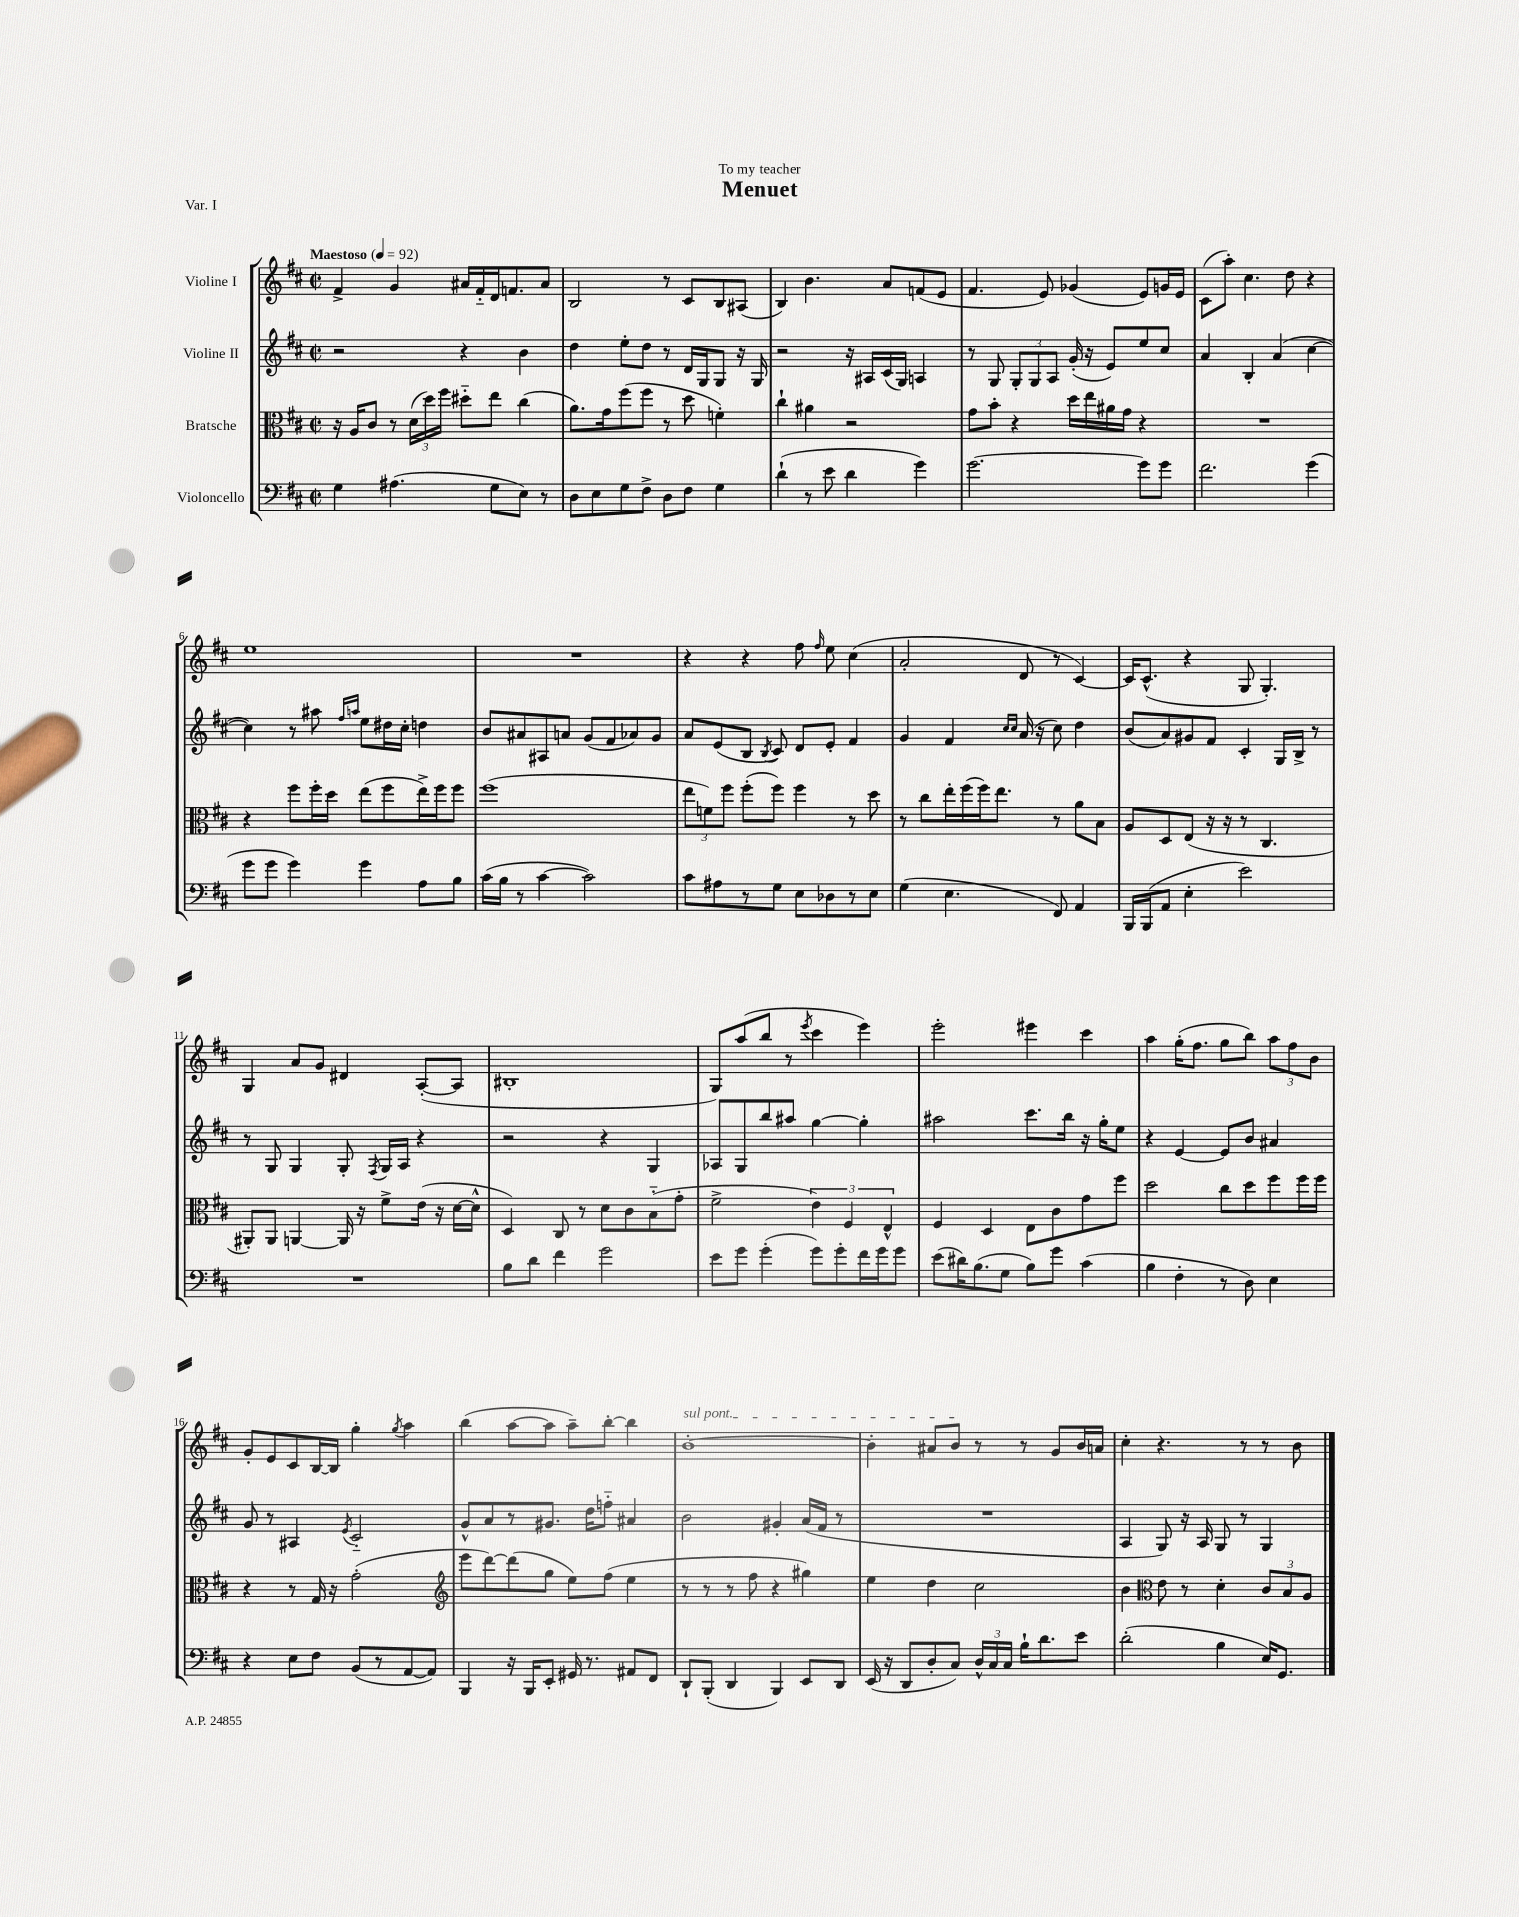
\header { title = "Menuet" dedication = "To my teacher" piece = "Var. I" }
<<
\new StaffGroup <<
\new Staff = "s0" \with { instrumentName = "Violine I" } {
    \clef treble \key d \major \defaultTimeSignature \time 2/2 \tempo "Maestoso" 4 = 92
    \autoBeamOff fis'4-> g'4 ais'16[ fis'16-_ d'16 f'8. ais'8] |
    b2 r8 cis'8[ b8 ais8]( |
    b4) b'4. a'8[ f'8( e'8] |
    fis'4. e'8) ges'4( e'8[) g'16 e'16] |
    cis'8[( a''8]-.) cis''4. d''8 r4 |
    e''1 |
    R1 |
    r4 r4 fis''8 \grace { fis''16 } e''8 cis''4( |
    a'2-. d'8 r8 cis'4~) |
    cis'16[ cis'8.]-^( r4 g8 g4.-.) |
    g4 a'8[ g'8] dis'4 a8[~-.( a8] |
    bis1-. |
    g8[) a''8( b''8] r8 \acciaccatura { e'''8 } cis'''4 e'''4) |
    e'''2-. eis'''4 cis'''4 |
    a''4 g''16[-.( fis''8.] g''8[ b''8]) \tuplet 3/2 { a''8[ fis''8 b'8] } |
    g'8[-. e'8 cis'8 b16~ b16] g''4-. \acciaccatura { g''8 } a''4 |
    b''4( a''8[~ a''8] a''8[--) b''8]~-. b''4 |
    \once \override TextSpanner.bound-details.left.text = \markup { \italic "sul pont." } b'1~-.\startTextSpan |
    b'4-. ais'8[ b'8]\stopTextSpan r8 r8 g'8[ b'16 a'16] |
    cis''4-. r4. r8 r8 b'8 \bar "|." |
}
\new Staff = "s1" \with { instrumentName = "Violine II" } {
    \clef treble \key d \major \defaultTimeSignature \time 2/2
    \autoBeamOff r2 r4 b'4 |
    d''4 e''8[-. d''8] r8 d'16[ g16 g8] r16 g16 |
    r2 r16 ais16[ cis'16( g16]) a4 |
    r8 g8 \tuplet 3/2 { g8[-. g8 a8] } g'16-.( r16 e'8[) e''8 cis''8] |
    a'4 b4-. a'4( cis''4~ |
    cis''4) r8 ais''8 \grace { fis''16[ a''16] } e''8[ dis''16 cis''16]-. d''4 |
    b'8[ ais'8 ais8 a'8] g'8[( fis'8 aes'8) g'8] |
    a'8[ e'8( b8] \acciaccatura { b8 } cis'8) d'8[ e'8]-. fis'4 |
    g'4 fis'4 \grace { cis''16[ cis''16] } a'16( r16 cis''8) d''4 |
    b'8[( a'8) gis'8 fis'8] cis'4-. g16[ b16]-> r8 |
    r8 g8 g4 g8-. \acciaccatura { fis8 } g16[ a16] r4 |
    r2 r4 g4 |
    aes8[ g8 b''8 ais''8] g''4~ g''4-. |
    ais''2 cis'''8.[ b''16] r16 g''16[-. e''8] |
    r4 e'4~ e'8[ b'8] ais'4 |
    g'8 r8 ais4 \acciaccatura { e'8 } cis'2-_ |
    g'8[-^ a'8 r8 gis'8.] d''16[ f''8]-_ ais'4 |
    b'2 gis'4-. a'16[( fis'16] r8 |
    R1 |
    a4 g8) r16 a16 g8 r8 g4 \bar "|." |
}
\new Staff = "s2" \with { instrumentName = "Bratsche" } {
    \clef alto \key d \major \defaultTimeSignature \time 2/2
    \autoBeamOff r16 a16[ cis'8] r8 \tuplet 3/2 { d'16[( d''16) fis''16] } dis''8[-_ e''8] cis''4( |
    a'8.[) g'16 fis''8( fis''8] r8 d''8 f'4-.) |
    cis''4-! ais'4 r2 |
    g'8[ b'8]-. r4 d''16[ e''16 ais'16 g'16] r4 |
    R1 |
    r4 fis''8[ fis''16-. d''16] e''8[( fis''8 e''16->) fis''16 fis''8] |
    fis''1( |
    \tuplet 3/2 { e''8[ f'8) fis''8] } fis''8[-.( fis''8]) fis''4 r8 d''8 |
    r8 cis''8[ e''16-. fis''16( fis''16) e''8.] r8 a'8[ b8] |
    a8[ d8 e8]( r16 r16 r8 cis4. |
    ais,8[-.) ais,8] a,4~ a,16 r16 fis'8[-> e'16]( r16 d'16[~ d'16]-^ |
    d4) cis8 r8 d'8[ cis'8 b8-_( g'8]-. |
    fis'2-> \tuplet 3/2 { e'4) fis4 e4-^ } |
    fis4 d4 e8[ cis'8 g'8 fis''8] |
    d''2 cis''8[ d''8 fis''8 fis''16 fis''16] |
    r4 r8 g16 r16 g'2-.( |
    \clef treble e'''8[ d'''8~) d'''8( g''8] e''8[) fis''8]( e''4 |
    r8 r8 r8 fis''8 r4 gis''4) |
    e''4 d''4 cis''2 |
    b'4 \clef alto e'8 r8 d'4-. \tuplet 3/2 { cis'8[ b8 a8] } \bar "|." |
}
\new Staff = "s3" \with { instrumentName = "Violoncello" } {
    \clef bass \key d \major \defaultTimeSignature \time 2/2
    \autoBeamOff g4 ais4.( g8[ e8]) r8 |
    d8[ e8 g8 fis8]-> d8[ fis8] g4 |
    d'4-!( r8 e'8 d'4 g'4) |
    g'2.~ g'8[ g'8] |
    fis'2. g'4( |
    g'8[ g'8] g'4) g'4 a8[ b8] |
    cis'16[( b16] r8 cis'4~ cis'2) |
    cis'8[ ais8 r8 g8] e8[ des8 r8 e8] |
    g4( e4. fis,8) a,4 |
    b,,16[ b,,16( a,8] e4-. e'2) |
    R1 |
    b8[ d'8] fis'4 g'2 |
    e'8[ g'8] g'4-.( g'8[) g'8-. fis'16 g'16 g'8] |
    e'8[( dis'16) b8.( g8] b8[) g'8] cis'4( |
    b4 fis4-. r8 d8) e4 |
    r4 e8[ fis8] b,8[( r8 a,8~ a,8]) |
    b,,4 r16 b,,16[ e,8]-. gis,16 r8. ais,8[ fis,8] |
    d,8[-! b,,8]-.( d,4 b,,4) e,8[ d,8] |
    e,16( r16 d,8[ d8-. cis8]) \tuplet 3/2 { d16[-^ cis16 cis16] } b16[-! d'8. e'8] |
    d'2-.( b4 e16[) g,8.] \bar "|." |
}
>>
>>
